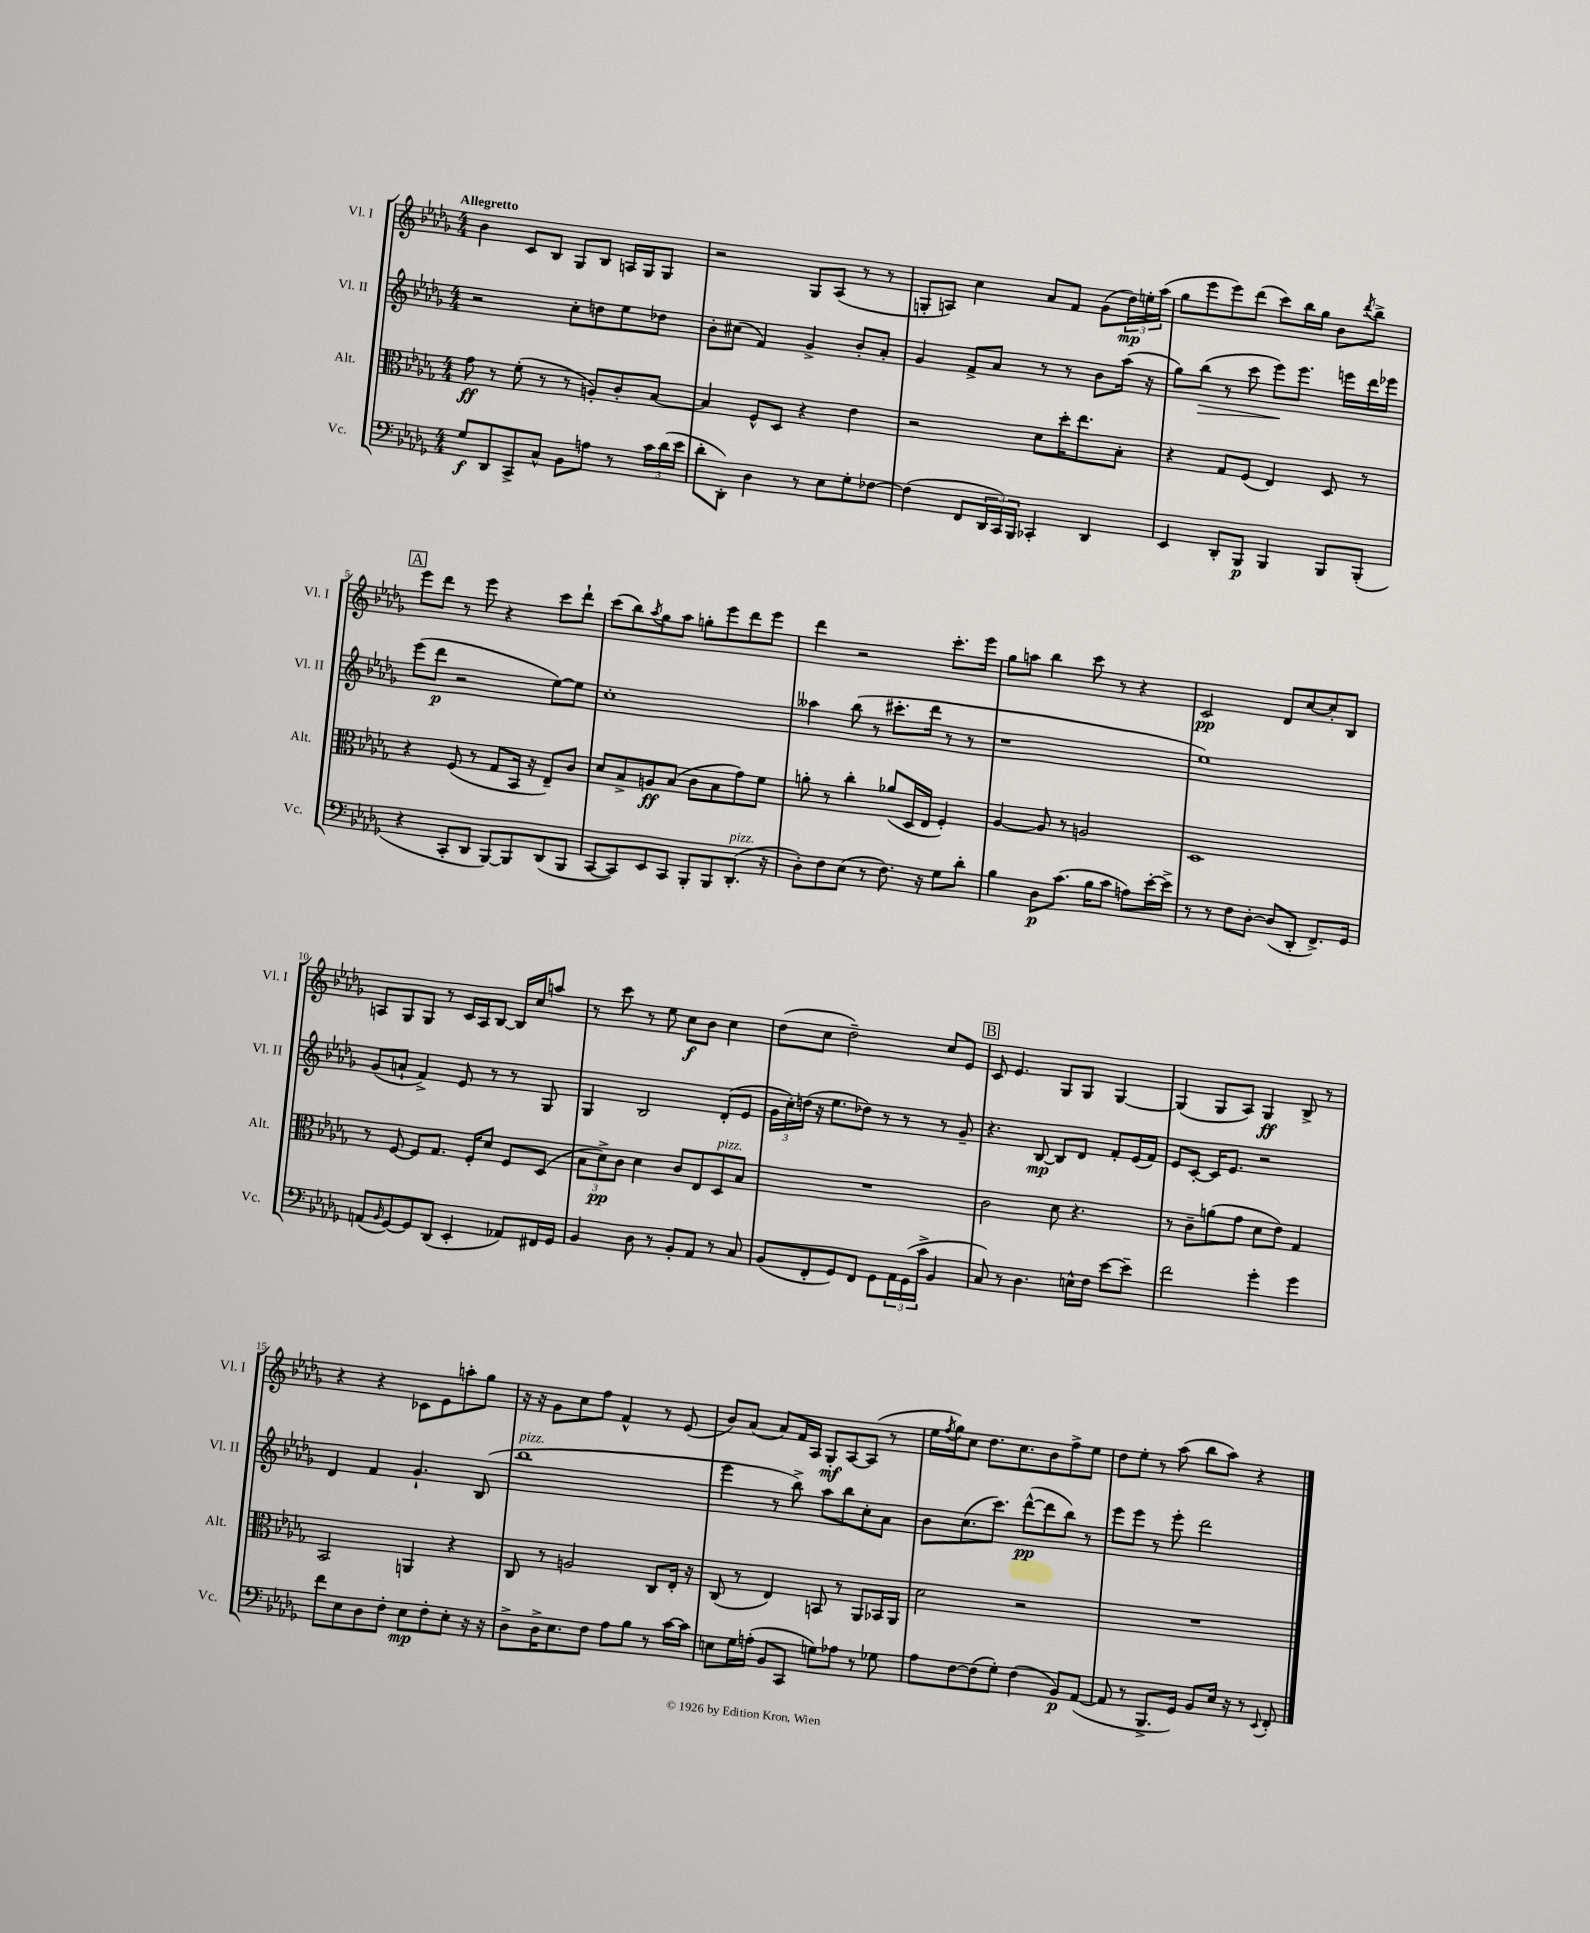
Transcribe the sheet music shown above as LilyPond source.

<<
\new StaffGroup <<
\new Staff = "s0" \with { instrumentName = "Vl. I" shortInstrumentName = "Vl. I" } {
    \clef treble \key des \major \numericTimeSignature \time 4/4 \tempo "Allegretto"
    bes'4 c'8 bes8 ges8 bes8 a16 ges16 ges8 |
    r2 ges8 aes8( r8 r8 |
    g8-. a8) c''4 aes'8 f'8 ges'8( \tuplet 3/2 { des''16\mp) e''16-. aes''16( } |
    ges''8 ees'''8 ees'''8) des'''8( c'''8) bes''16 ges''16 bes'8 \acciaccatura { des'''8 } bes''8-> |
    \mark \markup { \box "A" } ees'''8 des'''8 r8 ees'''8 r4 c'''8 des'''8-! |
    c'''8( bes''8) \acciaccatura { aes''8 } ges''8 aes''8 g''8-. ees'''8 des'''8 ees'''8 |
    des'''4 r2 c'''8.-. ees'''16 |
    ges''8 a''8 bes''4 c'''8 r8 r4 |
    c'2\pp des'8 c''8~ c''8-. bes8 |
    a8 ges8 ges8 r8 c'16 a16 bes8~ bes16 c''16 a''8 |
    r8 c'''8 r8 ees''8 c''8\f bes'8 c''4 |
    des''8( c''8 des''2--) c''8 ees'8 |
    \mark \markup { \box "B" } c'8 ees'4. ges8 ges8 ges4~ |
    ges4( ges8 aes8) ges4\ff bes8-> r8 |
    r4 r4 ces'8 ees'8 a''8-. ges''8 |
    r16 r16 ges'8 c''8 f''8 f'4-^ r8 ees'8( |
    bes'8) aes'8( aes'8) f'16 aes16 ges8-.\mf aes8~ aes8( r8 |
    ees''16 \acciaccatura { f''8 } ges''16) c''8 des''8. c''8. bes'8 f''8-> ees''8 |
    des''8 ees''8-. r8 aes''8( bes''8 aes''8) r4 \bar "|." |
}
\new Staff = "s1" \with { instrumentName = "Vl. II" shortInstrumentName = "Vl. II" } {
    \clef treble \key des \major \numericTimeSignature \time 4/4
    r2 c''8-. d''8 ees''8 des''8 |
    bes'8-. cis''8( f'4) ges'4-> bes'8-. aes'8-. |
    ges'4 f'8-> aes'8 r8 r8 bes'8 aes''16( r16 |
    ges''8) bes''8\>( r8 c'''8 ees'''8\!) ees'''8. e'''16 des'''16 ees'''16 |
    \mark \markup { \box "A" } ees'''8( des'''8\p r2 ees''8~) ees''8 |
    c''1-. |
    aeses''4 bes''8( r8 cis'''8.-. des'''16 r8 r8 |
    r1 |
    ees''1) |
    ges'8( a'8-! f'4->) ees'8 r8 r8 ges8 |
    ges4 bes2 des'8-.( ees'8 |
    \tuplet 3/2 { ges'16 c''16-.) d''16( } r16 ees''8. des''8) r8 r8 r8 ges'8-- |
    \mark \markup { \box "B" } r4. bes8~\mp bes8 des'8 f'8-. ees'16( f'16) |
    ees'8 c'8~-. c'16 ees'8. r2 |
    des'4 f'4 ges'4.-! bes8( |
    bes''1^\markup { \italic "pizz." } |
    ees'''4 r8 bes''8->) aes''8 bes''8 c''8-. aes'8 |
    bes'8 c''8.( c'''8.) des'''8~-^\pp( des'''8 bes''8) r8 |
    ees'''8 ees'''8 r8 ees'''8-. des'''2 \bar "|." |
}
\new Staff = "s2" \with { instrumentName = "Alt." shortInstrumentName = "Alt." } {
    \clef alto \key des \major \numericTimeSignature \time 4/4
    ges'8\ff r8 f'8-.( r8 r8 a8-.) c'8-. bes8~ |
    bes4 f8-^ des8 r4 ees'4 |
    r2 des'8 des''16-. ees''8. bes8-. |
    r4 ges8 f8( ees4) des8 r8 |
    \mark \markup { \box "A" } r4 f8( r8 ges8 bes,16 r16 ees8--) c'8 |
    des'8 bes8-> a8\ff bes8( c'8 bes8 ges'8) f'8 |
    a'8-. r8 c''4-. aes'8( des16 ees16 f4-.) |
    aes4~ aes8 r8 a2 |
    des1 |
    r8 f8~ f8 ges8. f16-. des'8 f8 des8( |
    \tuplet 3/2 { bes8 des'8->\pp) c'8 } des'4 c'8 ees8 des8^\markup { \italic "pizz." } bes8 |
    R1 |
    \mark \markup { \box "B" } c'2 des'8 r4. |
    r8 c'8-- a'8( ges'8 des'8 ees'8) ges4 |
    bes,2 a,4 r4 |
    c8 r8 a2 c8 ees16-. r16 |
    c8( r8 ees4) b,8 r8 aes,8 bes,16 aes,16 |
    des'2 r2 |
    R1 \bar "|." |
}
\new Staff = "s3" \with { instrumentName = "Vc." shortInstrumentName = "Vc." } {
    \clef bass \key des \major \numericTimeSignature \time 4/4
    ges8\f des,8 c,8-> c8-^ bes,8 a8 r8 \tuplet 3/2 { c'16 des'16( ees'16 } |
    des'8-. des,8-.) des4 r8 ees8 ges8-. fes8~ |
    fes4( f,8 \tuplet 3/2 { des,16 c,16) bes,,16 } ces,4-. des,4 |
    ees,4 des,8-. bes,,8\p bes,,4 bes,,8 bes,,8-.( |
    \mark \markup { \box "A" } r4 c,8-. des,8 bes,,8~) bes,,8 des,8( bes,,8 |
    c,8~ c,8) ees,8 c,8 bes,,8-. bes,,8 des,8.-.^\markup { \italic "pizz." }( r16 |
    des8-.) f8 ees8( r8 f8.) r16 ges8 des'8-. |
    bes4 des8\p c'8.( bes16 c'8 a8) ees'16~-. ees'16-> |
    r8 r8 f8 des8~-. des8( des,8-. f,8.->) ges,16 |
    a,8( \grace { bes,16 } ges,8~) ges,8 des,8( ees,4-. aes,8) fis,16 ges,16 |
    bes,4 des8 r8 bes,8-. aes,8 r8 c8 |
    bes,8( f,8-. ges,8) f,8 ges,8 \tuplet 3/2 { aes,16 ges,16( c'16-> } bes,4 |
    \mark \markup { \box "B" } c8) r8 des4. e16-^ f16 ees'8~ ees'8-- |
    f'2 ges'4-. ges'4 |
    f'8 ees8 des8 f8-. ees8\mp f8-. ees8-. r16 r16 |
    des8-> des16-> ees8. f8 aes8 bes8 r8 c'16~ c'16 |
    e8 ges16 a16-.( bes,8 c,8 g8) aes8 r8 ges8 |
    aes8 f8~ f8( ges8-.) f4( bes,8\p) aes,8~( |
    aes,8 r8 bes,,8.-> ges,16) bes,8 ees16 r16 r8 \appoggiatura { ees,8 } f,8-. \bar "|." |
}
>>
>>
